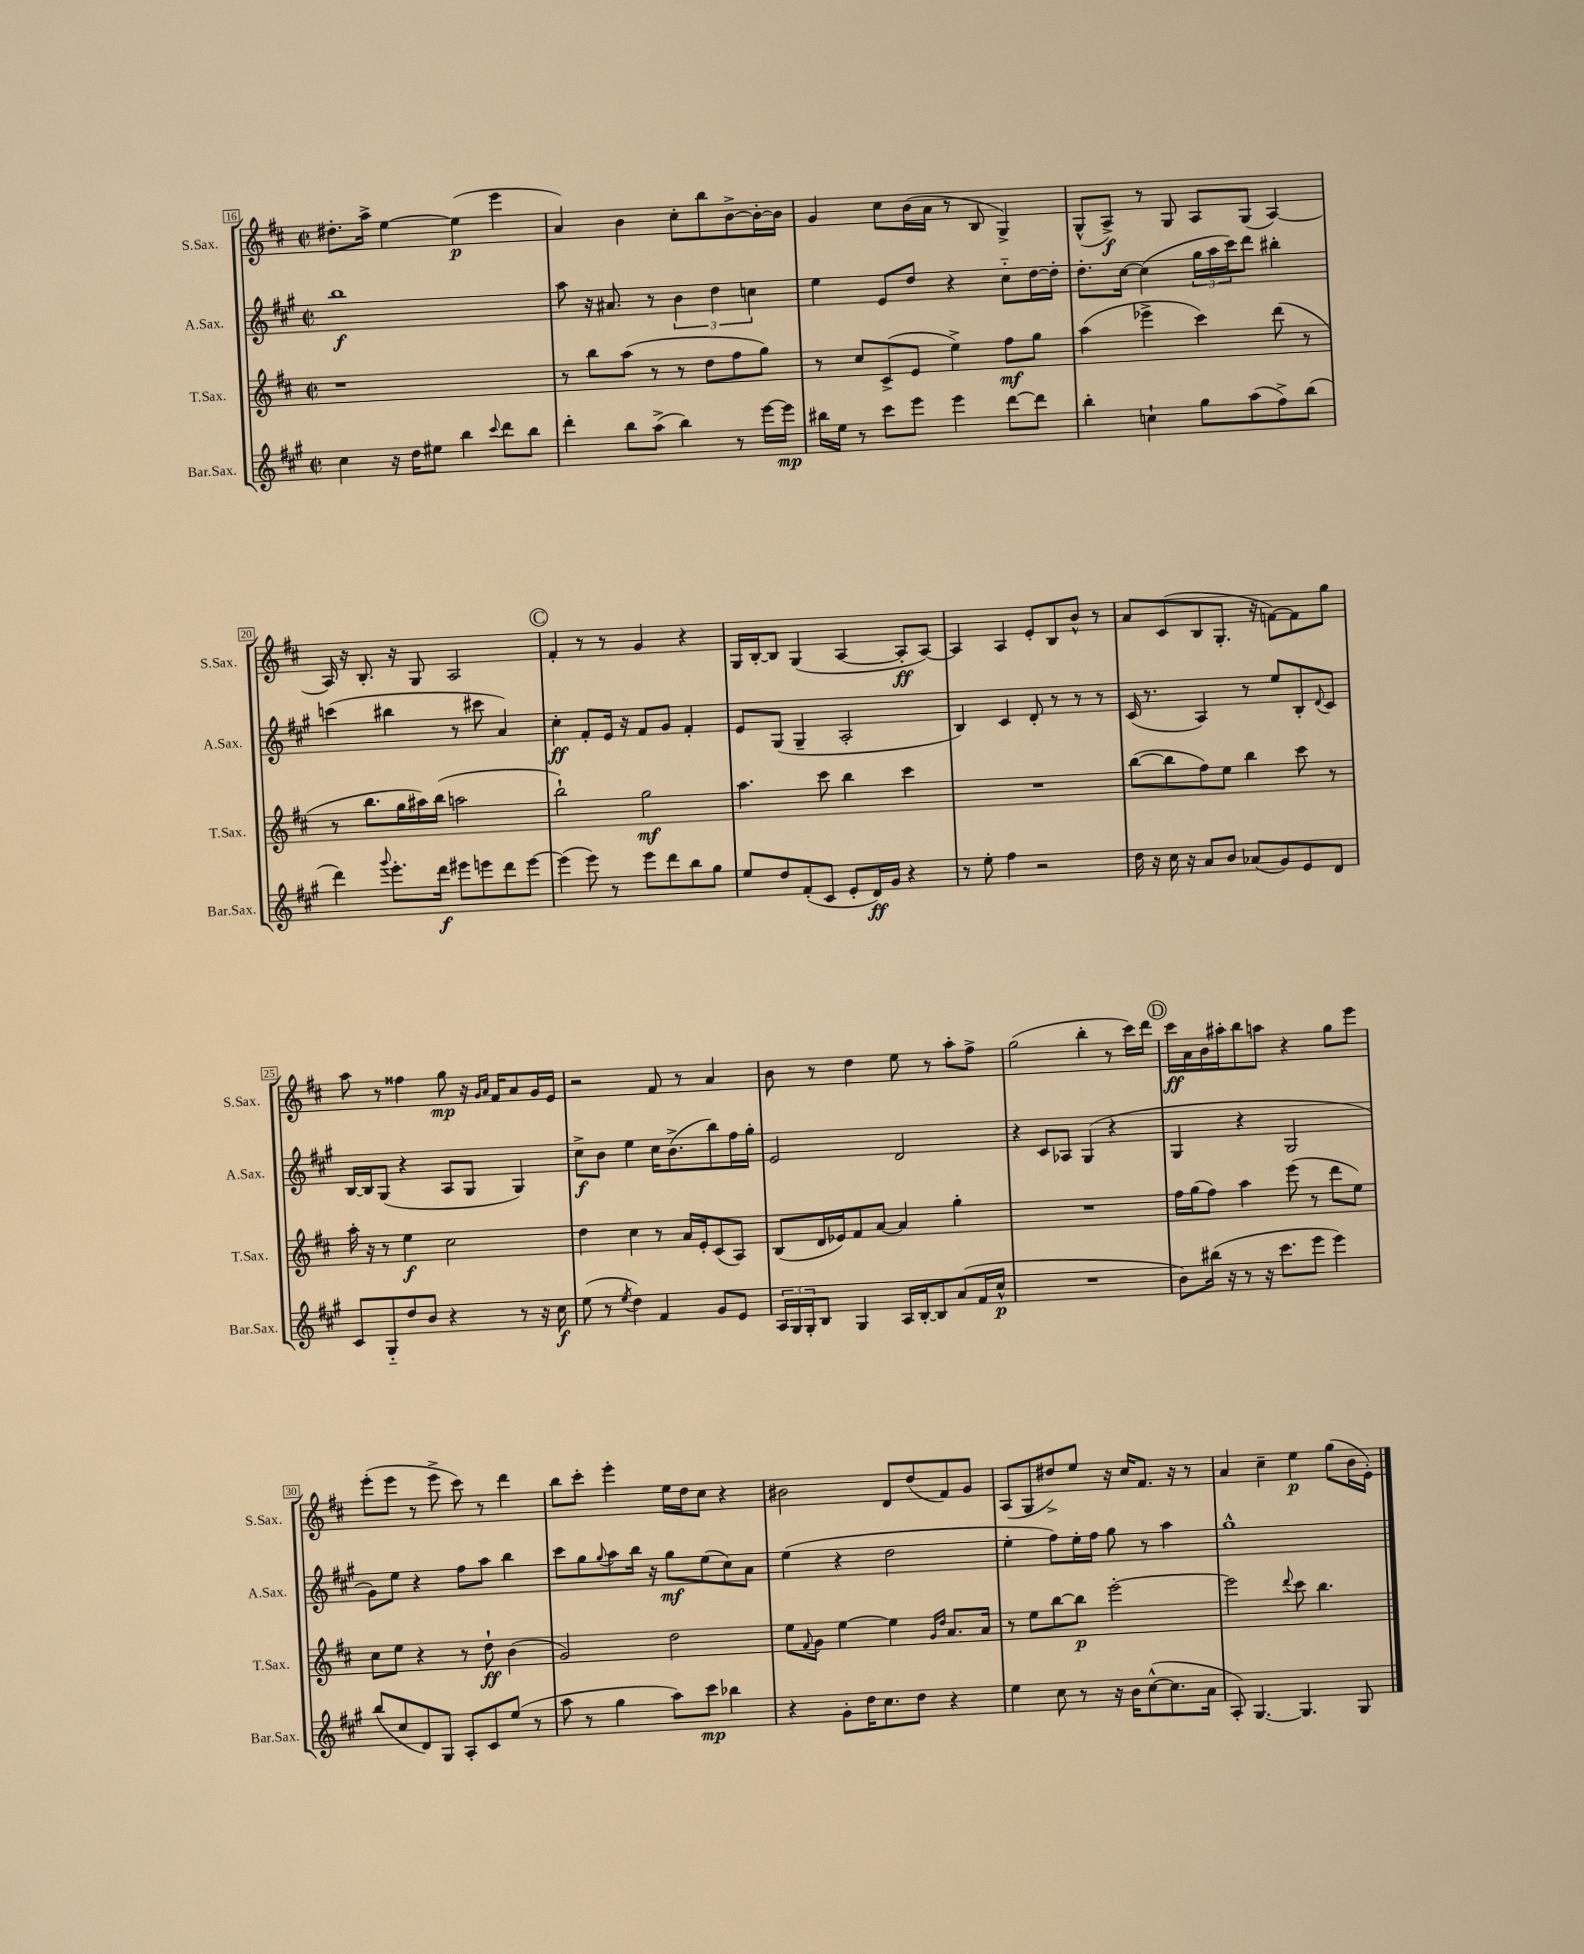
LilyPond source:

<<
\new StaffGroup <<
\new Staff = "s0" \with { instrumentName = "S.Sax." shortInstrumentName = "S.Sax." } {
    \clef treble \key d \major \defaultTimeSignature \time 2/2
    dis''8.-. a''16-> e''4~ e''4\p( e'''4 |
    a'4) b'4 cis''8-. b''8 b'8~-> b'16~-. b'16 |
    g'4 cis''8 b'16( a'16 r8 b8 g4->) |
    g8-^( a8->\f) r8 g8 a8 g8( a4~) |
    a16 r16 b8.-. r16 g8 a2 |
    \mark \markup { \circle "C" } fis'4-. r8 r8 g'4 r4 |
    g16 b16~-. b8 g4( a4~ a8-.\ff a8~) |
    a4 a4 e'8-. b8 b'8-^ r8 |
    a'8 cis'8( b8 g8.-. r16 f'8~) f'8 g''8 |
    a''8 r8 fisis''4 g''8\mp r16 \grace { g'16 a'16 } fis'16 a'8 g'16 e'16 |
    r2 fis'8 r8 a'4 |
    b'8 r8 d''4 e''8 r8 a''8-. fis''8-> |
    g''2( b''4-. r8 cis'''16) d'''16 |
    \mark \markup { \circle "D" } cis'''16\ff a'16 b'16 ais''16-. b''8 a''8 r4 g''8 e'''8 |
    e'''8-.( e'''8 r8 e'''8-> cis'''8) r8 d'''4 |
    b''8 cis'''8-. e'''4-. e''16 d''16 cis''8 r4 |
    bis'2 d'8 d''8( fis'8) g'8 |
    a8( g8 dis''8->) e''8 r16 cis''16 fis'8. r16 r8 |
    a'4 cis''4-- e''4\p g''8( b'16 e'16-.) \bar "|." |
}
\new Staff = "s1" \with { instrumentName = "A.Sax." shortInstrumentName = "A.Sax." } {
    \clef treble \key a \major \defaultTimeSignature \time 2/2
    b''1\f |
    a''8 r16 ais'8. r8 \tuplet 3/2 { b'4 d''4 c''4 } |
    e''4 e'8 d''8 r4 cis''8-_ d''16~ d''16-. |
    d''8.-. cis''16~ cis''4( \tuplet 3/2 { gis''16 a''16 cis'''16) } d'''8 bis''4-. |
    c'''4( bis''4 r8 cis'''8 a'4) |
    \mark \markup { \circle "C" } cis''4-.\ff fis'8-. e'16 r16 fis'8 gis'8 fis'4-. |
    e'8 gis8( gis4-- a2-. |
    b4) cis'4 d'8-. r8 r8 r8 |
    cis'16( r8. a4) r8 e''8 b8-. \appoggiatura { d'8 } cis'8 |
    b16~ b16 gis8( r4 a8 gis8 gis4) |
    cis''8->\f b'8 e''4 cis''16 b'8.->( b''8) fis''16 gis''16-. |
    e'2 d'2 |
    r4 cis'8 aes8 gis4( r4 |
    \mark \markup { \circle "D" } gis4 r4 gis2 |
    gis'8) e''8 r4 fis''8 a''8 b''4 |
    cis'''8 gis''8 \appoggiatura { gis''8 } a''8 b''16 r16 gis''8\mf e''8( cis''8) a'8 |
    e''4( r4 d''2 |
    e''4-. fis''8) e''16-. fis''16 gis''8 r8 a''4 |
    gis''1-^ \bar "|." |
}
\new Staff = "s2" \with { instrumentName = "T.Sax." shortInstrumentName = "T.Sax." } {
    \clef treble \key d \major \defaultTimeSignature \time 2/2
    r1 |
    r8 b''8 a''8( r8 r8 d''8 fis''8 g''8) |
    r8 cis''8 cis'8->( e'8 e''4->) fis''8\mf g''8 |
    a''4( ees'''4-> cis'''4) d'''8( r8 |
    r8 b''8. g''16 ais''16) b''16( a''2 |
    \mark \markup { \circle "C" } b''2-!) g''2\mf |
    a''4. cis'''8 b''4 cis'''4 |
    R1 |
    b''8~( b''8 fis''8) e''8 b''4 cis'''8 r8 |
    a''16-. r16 r8 e''4\f cis''2 |
    d''4 cis''4 r8 a'16 e'16-. cis'8( a8) |
    b8( d'16 ees'16) fis'8 a'8~ a'4 g''4-. |
    R1 |
    \mark \markup { \circle "D" } fis''16 g''16( fis''8) a''4 e'''8( r8 d'''8 e''8) |
    cis''8 e''8 r4 r8 d''8-!\ff b'4( |
    g'2) d''2 |
    e''8 \appoggiatura { fis'8 } g'8 e''4~ e''4 \grace { g'16 d''16 } a'8. a'16 |
    r8 e''8 b''8~ b''8\p e'''2~-. |
    e'''2 \appoggiatura { d'''8 } cis'''8 b''4. \bar "|." |
}
\new Staff = "s3" \with { instrumentName = "Bar.Sax." shortInstrumentName = "Bar.Sax." } {
    \clef treble \key a \major \defaultTimeSignature \time 2/2
    cis''4 r16 d''16 eis''8 b''4 \appoggiatura { cis'''8 } d'''8 b''8 |
    d'''4-. b''8 a''8->( b''4) r8 e'''16~ e'''16\mp |
    bis''16 e''16 r8 cis'''8 e'''8 e'''4 d'''8~ d'''8 |
    b''4-. c''4-! gis''8 a''8( fis''8->) b''8( |
    d'''4) \appoggiatura { gis'''8 } e'''8.-. d'''16\f eis'''8 e'''8 d'''8 e'''8~ |
    \mark \markup { \circle "C" } e'''4( e'''8) r8 e'''8 d'''8 b''8 gis''8 |
    e''8 d''8 fis'8-.( cis'8 e'8-. d'16\ff) gis'16 r4 |
    r8 e''8-. fis''4 r2 |
    d''16 r16 cis''16 r16 a'8 b'8 aes'8( gis'8) e'8 d'8 |
    cis'8 gis8-_ d''8 b'8 r4 r8 r16 cis''16\f |
    e''8( r8 \acciaccatura { e''8 } d''4) fis'4 gis'8 e'8 |
    \tuplet 3/2 { a16 gis16 gis16-. } b8 gis4 a16 b16~-. b8 a'8( fis'16 cis''16-^\p |
    R1 |
    \mark \markup { \circle "D" } b'8) bis''16( r16 r8 r16 cis'''8. e'''8 e'''4) |
    b''8( cis''8 d'8) gis8 a8-. cis'8 e''8( r8 |
    a''8 r8 gis''4 a''8) cis'''8\mp bes''4 |
    r4 gis'8-. d''16 cis''8. d''8 r4 |
    e''4 cis''8 r8 r16 b'16 cis''8~-^( cis''8. a'16 |
    a8-.) gis4.~ gis4. gis8 \bar "|." |
}
>>
>>
\layout { \context { \Score currentBarNumber = #16 \override BarNumber.stencil = #(make-stencil-boxer 0.1 0.3 ly:text-interface::print) } }
